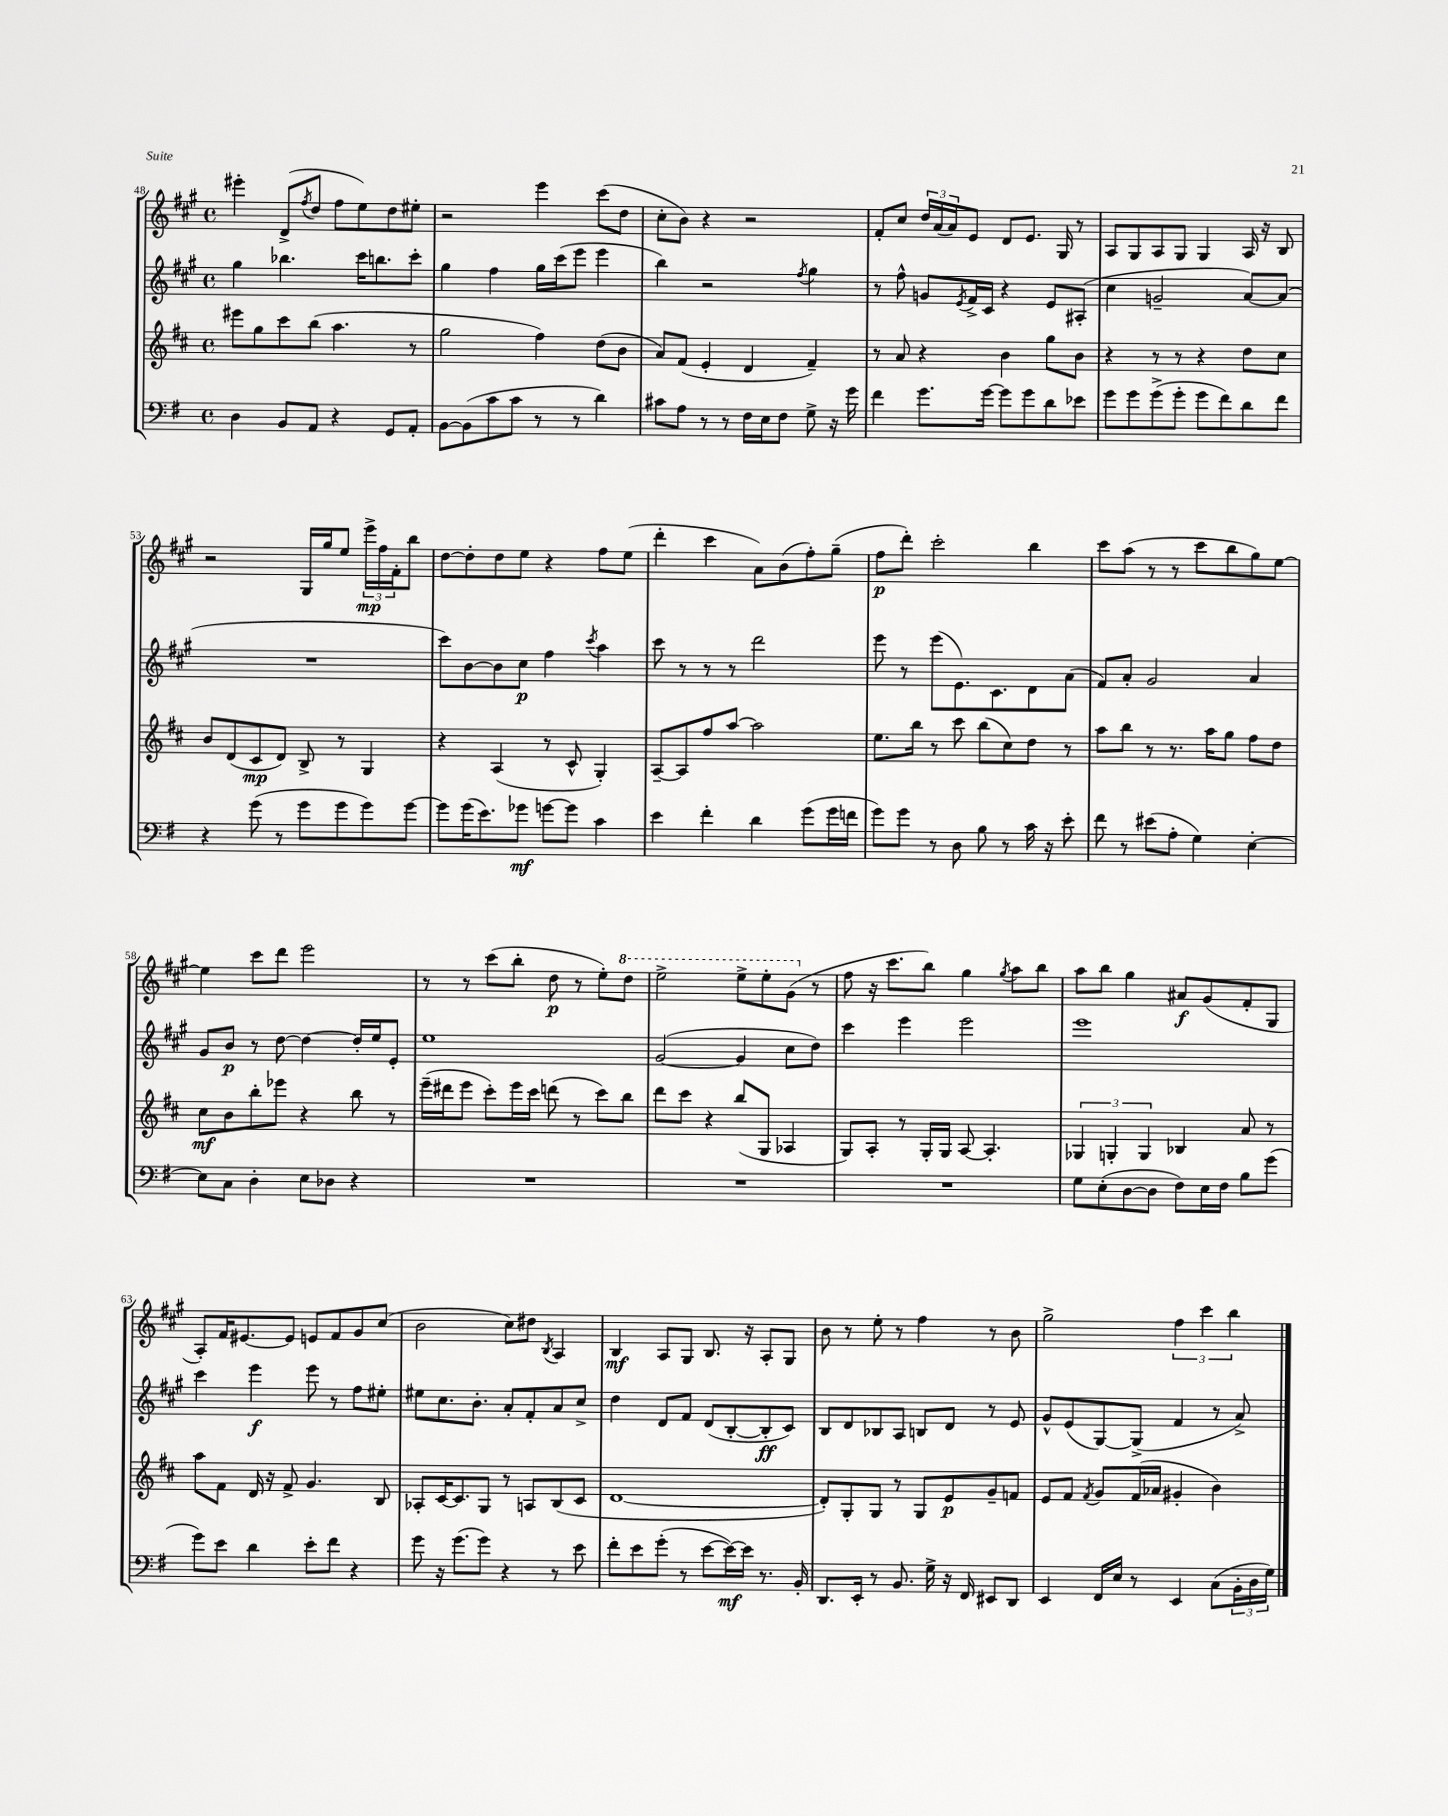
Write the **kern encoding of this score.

**kern	**dynam	**kern	**dynam	**kern	**dynam	**kern	**dynam
*part4	*part4	*part3	*part3	*part2	*part2	*part1	*part1
*staff4	*staff4	*staff3	*staff3	*staff2	*staff2	*staff1	*staff1
*clefF4	*	*clefG2	*	*clefG2	*	*clefG2	*
*k[f#]	*	*k[f#c#]	*	*k[f#c#g#]	*	*k[f#c#g#]	*
*M4/4	*	*M4/4	*	*M4/4	*	*M4/4	*
*met(c)	*	*met(c)	*	*met(c)	*	*met(c)	*
=48	=48	=48	=48	=48	=48	=48	=48
4D\	.	8eee#X\L	.	4gg#\	.	4eee#X'\	.
.	.	8gg\	.	.	.	.	.
8BB/L	.	8ccc#\	.	4.bb-X\	.	(8d^/L	.
.	.	.	.	.	.	8qff#/	.
8AA/J	.	(8bb\J	.	.	.	8dd/J	.
4r	.	4.aa\	.	.	.	8ff#\L	.
.	.	.	.	16ccc#\KL	.	8ee\)	.
.	.	.	.	8.bbn\	.	.	.
8GG/L	.	.	.	.	.	8dd\	.
8AA'/J	.	8r	.	8ccc#'\J	.	8ee#X'\J	.
=49	=49	=49	=49	=49	=49	=49	=49
[8BB\L	.	2gg\	.	4gg#\	.	2r	.
(8BB\]	.	.	.	.	.	.	.
8c\	.	.	.	4ff#\	.	.	.
8c\J	.	.	.	.	.	.	.
8r	.	4ff#\)	.	16gg#\LL	.	4eee\	.
.	.	.	.	(16ccc#\J	.	.	.
8r	.	.	.	8eee\J	.	.	.
4d\)	.	(8dd\L	.	4eee\	.	(8ccc#\L	.
.	.	8b\J	.	.	.	8dd\J	.
=50	=50	=50	=50	=50	=50	=50	=50
8c#X\L	.	8a/L)	.	4bb\)	.	8cc#'\L	.
8A\J	.	(8f#/J	.	.	.	8b\J)	.
8r	.	4e'/	.	2r	.	4r	.
8r	.	.	.	.	.	.	.
16F#\LL	.	4d/	.	.	.	2r	.
16E\J	.	.	.	.	.	.	.
8F#\J	.	.	.	.	.	.	.
.	.	.	.	8qff#/	.	.	.
8G^\	.	4f#~/)	.	4gg#\	.	.	.
16r	.	.	.	.	.	.	.
16g\	.	.	.	.	.	.	.
=51	=51	=51	=51	=51	=51	=51	=51
4f#\	.	8r	.	8r	.	8f#'/L	.
.	.	8a/	.	8ff#^^\	.	8cc#/J	.
8.g\L	.	4r	.	8gn/L	.	24dd/LL	.
.	.	.	.	.	.	(24a/	.
.	.	.	.	.	.	24a/J)	.
.	.	.	.	8qe/	.	.	.
.	.	.	.	16f#^/L	.	8e/J	.
[16g\Jk	.	.	.	16c#/JJ	.	.	.
8g\L]	.	4b\	.	4r	.	8d/L	.
8g\	.	.	.	.	.	8.e/J	.
8d\	.	8gg\L	.	8e/L	.	.	.
.	.	.	.	.	.	16G#/	.
8e-X\J	.	8b\J	.	(8A#X'/J	.	8r	.
=52	=52	=52	=52	=52	=52	=52	=52
8g\L	.	4r	.	4cc#\	.	8A/L	.
8g\	.	.	.	.	.	8G#/	.
(8g^\	.	8r	.	2gn~/	.	8A/	.
8g'\J	.	8r	.	.	.	8G#/J	.
8g\L	.	4r	.	.	.	4G#/	.
8f#\)	.	.	.	.	.	.	.
8d\	.	8dd\L	.	[8a/L)	.	16A/	.
.	.	.	.	.	.	16r	.
8f#\J	.	8cc#\J	.	(8a/J]	.	8B/	.
!!LO:LB:g=z
=53	=53	=53	=53	=53	=53	=53	=53
4r	.	8b/L	.	1r	.	2r	.
.	.	(8d/	.	.	.	.	.
(8g\	.	8c#/	mp	.	.	.	.
8r	.	8d/J)	.	.	.	.	.
8g\L	.	8B^/	.	.	.	16G#/LL	.
.	.	.	.	.	.	16gg#/J	.
8g\	.	8r	.	.	.	8ee/J	.
8g\)	.	4G/	.	.	.	24eee^\LL	mp
.	.	.	.	.	.	24ff#\	.
.	.	.	.	.	.	24f#'\J	.
[8g\J	.	.	.	.	.	8bb\J	.
=54	=54	=54	=54	=54	=54	=54	=54
8g\L]	.	4r	.	8ccc#\L)	.	[8dd\L	.
(16g\K	.	.	.	[8b\	.	8dd'\]	.
8.e\)	.	.	.	.	.	.	.
.	.	(4A/	.	8b\]	.	8dd\	.
8g-X\J	mf	.	.	8cc#\J	p	8ee\J	.
[8gn\L	.	8r	.	4ff#\	.	4r	.
8g\J]	.	8c#^^/	.	.	.	.	.
.	.	.	.	8qccc#/	.	.	.
4c\	.	4G'/)	.	4aa\	.	8ff#\L	.
.	.	.	.	.	.	(8ee\J	.
=55	=55	=55	=55	=55	=55	=55	=55
4e\	.	[8A~/L	.	8ccc#\	.	4ddd'\	.
.	.	8A/]	.	8r	.	.	.
4f#'\	.	8ff#/	.	8r	.	4ccc#\	.
.	.	[8aa/J	.	8r	.	.	.
4d\	.	2aa\]	.	2ddd\	.	8a\L)	.
.	.	.	.	.	.	(8b\	.
(8g\L	.	.	.	.	.	8ff#'\)	.
16g\L	.	.	.	.	.	(8gg#~\J	.
16fn\JJ	.	.	.	.	.	.	.
=56	=56	=56	=56	=56	=56	=56	=56
8g\L)	.	8.ee\L	.	8eee\	.	8ff#\L	p
8g\J	.	.	.	8r	.	8ddd'\J)	.
.	.	16bb\Jk	.	.	.	.	.
8r	.	8r	.	(8eee\L	.	2ccc#'\	.
8D\	.	8ccc#\	.	8.e\)	.	.	.
8B\	.	(8bb\L	.	.	.	.	.
.	.	.	.	8.c#\	.	.	.
8r	.	8cc#\)	.	.	.	.	.
16c\	.	8dd\J	.	8d\	.	4bb\	.
16r	.	.	.	.	.	.	.
8e'\	.	8r	.	(8a\J	.	.	.
=57	=57	=57	=57	=57	=57	=57	=57
8f#\	.	8aa\L	.	8f#/L)	.	8ccc#\L	.
8r	.	8bb\J	.	8a'/J	.	(8aa\J	.
(8e#X\L	.	8r	.	2g#/	.	8r	.
8A'\J	.	8.r	.	.	.	8r	.
4G\)	.	.	.	.	.	8ccc#\L	.
.	.	16aa\KL	.	.	.	.	.
.	.	8gg\J	.	.	.	8bb\	.
[4E'\	.	8ff#\L	.	4a/	.	8gg#\)	.
.	.	8dd\J	.	.	.	[8ee\J	.
!!LO:LB:g=z
=58	=58	=58	=58	=58	=58	=58	=58
8E\L]	.	8cc#\L	mf	8g#/L	.	4ee\]	.
8C\J	.	8b\	.	8b/J	p	.	.
4D'\	.	8bb'\	.	8r	.	8ccc#\L	.
.	.	8eee-X\J	.	[8dd\	.	8ddd\J	.
8E\L	.	4r	.	4dd\_	.	2eee\	.
8D-X\J	.	.	.	.	.	.	.
4r	.	8bb\	.	16dd'/LL]	.	.	.
.	.	.	.	16ee/J	.	.	.
.	.	8r	.	8e'/J	.	.	.
=59	=59	=59	=59	=59	=59	=59	=59
1r	.	(16eee~\LL	.	1ee	.	8r	.
.	.	16ddd#X\J	.	.	.	.	.
.	.	8eee\J	.	.	.	8r	.
.	.	8ccc#'\L)	.	.	.	(8ccc#\L	.
.	.	16eee\L	.	.	.	8bb'\J	.
.	.	16ccc#\JJ	.	.	.	.	.
.	.	(8dddn\	.	.	.	8dd\	p
.	.	8r	.	.	.	8r	.
.	.	8ccc#\L)	.	.	.	8ee'\L)	.
*	*	*	*	*	*	*8va	*
.	.	8bb\J	.	.	.	8ddd\J	.
=60	=60	=60	=60	=60	=60	=60	=60
1r	.	8ddd\L	.	([2g#/	.	2eee^\	.
.	.	8ccc#\J	.	.	.	.	.
.	.	4r	.	.	.	.	.
.	.	(8bb/L	.	4g#/]	.	8eee^\L	.
.	.	8G/J	.	.	.	8eee'\	.
.	.	4A-X/	.	8cc#\L	.	(8gg#\J	.
*	*	*	*	*	*	*X8va	*
.	.	.	.	8dd\J)	.	8r	.
=61	=61	=61	=61	=61	=61	=61	=61
1r	.	8G/L)	.	4ccc#\	.	8ff#\	.
.	.	8A'/J	.	.	.	16r	.
.	.	.	.	.	.	8.ccc#\L	.
.	.	8r	.	4eee\	.	.	.
.	.	16G'/LL	.	.	.	8bb\J)	.
.	.	16G/JJ	.	.	.	.	.
.	.	[8A/	.	2eee\	.	4gg#\	.
.	.	4.A'/]	.	.	.	.	.
.	.	.	.	.	.	8qgg#/	.
.	.	.	.	.	.	8aa\L	.
.	.	.	.	.	.	8bb\J	.
=62	=62	=62	=62	=62	=62	=62	=62
8G\L	.	6G-X/	.	1eee	.	8aa\L	.
(8E'\	.	.	.	.	.	8bb\J	.
.	.	6Gn'/	.	.	.	.	.
[8D\	.	.	.	.	.	4gg#\	.
.	.	6G/	.	.	.	.	.
8D\J]	.	.	.	.	.	.	.
8F#\L)	.	4B-X/	.	.	.	8a#X/L	f
16E\L	.	.	.	.	.	(8g#/	.
16F#\JJ	.	.	.	.	.	.	.
8B\L	.	8a/	.	.	.	8f#'/	.
(8g\J	.	8r	.	.	.	8G#/J	.
!!LO:LB:g=z
=63	=63	=63	=63	=63	=63	=63	=63
8g\L)	.	8aa\L	.	4ccc#\	.	8A'/L)	.
8e\J	.	8f#\J	.	.	.	16f#/K	.
.	.	.	.	.	.	[8.e#X/	.
4d\	.	16d/	.	4eee\	f	.	.
.	.	16r	.	.	.	.	.
.	.	8f#^/	.	.	.	8e#/J]	.
8e'\L	.	4.g/	.	8eee\	.	8en/L	.
8f#\J	.	.	.	8r	.	8f#/	.
4r	.	.	.	8ff#\L	.	8g#/	.
.	.	8B/	.	8ee#X'\J	.	(8cc#/J	.
=64	=64	=64	=64	=64	=64	=64	=64
8g\	.	8A-X'/L	.	8ee#X\L	.	2b\	.
16r	.	[16c#/K	.	8.cc#\	.	.	.
(8.g\L	.	8.c#/]	.	.	.	.	.
.	.	.	.	8.b'\J	.	.	.
8g\J)	.	8G/J	.	.	.	.	.
4r	.	8r	.	8a'/L	.	8cc#\L)	.
.	.	8An/L	.	8f#'/	.	8dd#X\J	.
.	.	.	.	.	.	8qB/	.
8r	.	(8B/	.	8a/	.	4A/	.
8e\	.	8c#/J	.	8cc#^/J	.	.	.
=65	=65	=65	=65	=65	=65	=65	=65
8f#'\L	.	[1d	.	4dd\	.	4B/	mf
8e\	.	.	.	.	.	.	.
(8g'\J	.	.	.	8d/L	.	8A/L	.
8r	.	.	.	8f#/J	.	8G#/J	.
[8e\L	.	.	.	(8d/L	.	8.B/	.
16e\L_)	mf	.	.	[8B'/	.	.	.
16e\JJ]	.	.	.	.	.	16r	.
8.r	.	.	.	8B'/]	ff	8A'/L	.
.	.	.	.	8c#/J)	.	8G#/J	.
16BB'/	.	.	.	.	.	.	.
=66	=66	=66	=66	=66	=66	=66	=66
8.DD/L	.	8d'/L])	.	8B/L	.	8b\	.
.	.	8G'/	.	8d/	.	8r	.
16EE'/Jk	.	.	.	.	.	.	.
8r	.	8G/J	.	8B-X/	.	8ee'\	.
8.BB/	.	8r	.	8A/J	.	8r	.
.	.	8G/L	.	8Bn/L	.	4ff#\	.
16G^\	.	.	.	.	.	.	.
16r	.	8e/	p	8d/J	.	.	.
16FF#/	.	.	.	.	.	.	.
8EE#X/L	.	8g~/	.	8r	.	8r	.
8DD/J	.	8fn/J	.	8e/	.	8b\	.
=67	=67	=67	=67	=67	=67	=67	=67
4EE/	.	8e/L	.	8g#^^/L	.	2gg#^\	.
.	.	8f#/J	.	(8e/	.	.	.
.	.	8qf#/	.	.	.	.	.
16FF#/LL	.	8g/L	.	[8G#/)	.	.	.
16E/JJ	.	.	.	.	.	.	.
8r	.	(16f#/L	.	(8G#^/J]	.	.	.
.	.	16a-X/JJ	.	.	.	.	.
4EE/	.	4g#X'/	.	4f#/	.	6ff#\	.
.	.	.	.	.	.	6ccc#\	.
(8C\L	.	4b\)	.	8r	.	.	.
.	.	.	.	.	.	6bb\	.
24BB'\L	.	.	.	8a^/)	.	.	.
24D\	.	.	.	.	.	.	.
24G\JJ)	.	.	.	.	.	.	.
==	==	==	==	==	==	==	==
*-	*-	*-	*-	*-	*-	*-	*-
